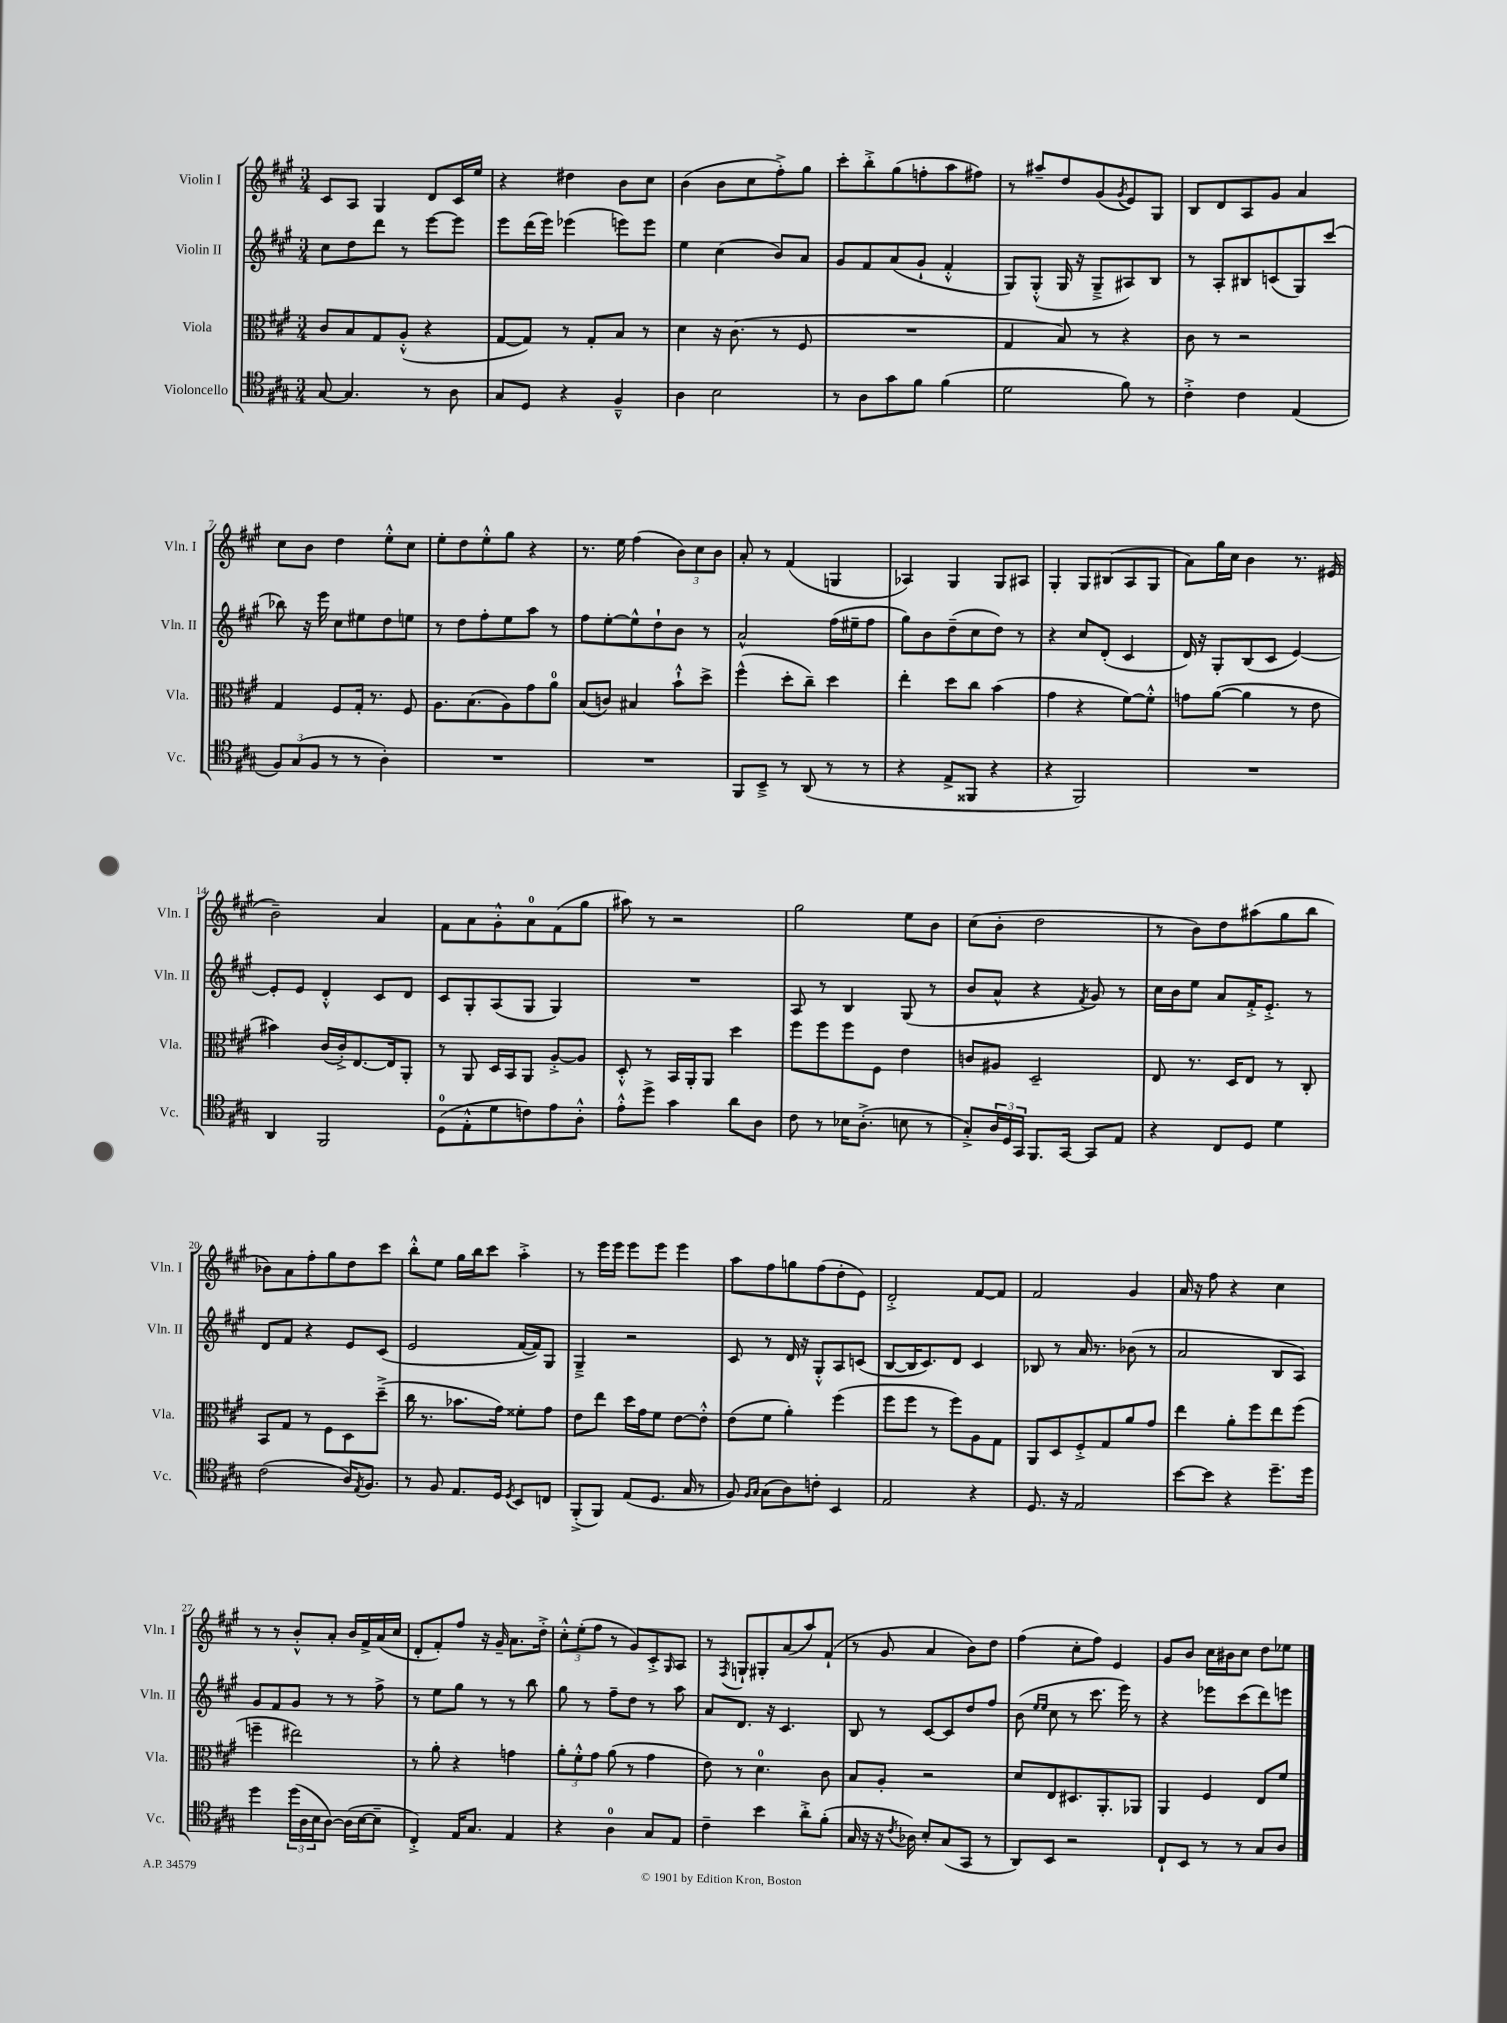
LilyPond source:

<<
\new StaffGroup <<
\new Staff = "s0" \with { instrumentName = "Violin I" shortInstrumentName = "Vln. I" } {
    \clef treble \key a \major \numericTimeSignature \time 3/4
    cis'8 a8 gis4 d'8 cis'16 e''16 |
    r4 dis''4 b'8 cis''8 |
    b'4( b'8 cis''8 fis''8-.->) gis''8 |
    cis'''8-. b''8-.-> gis''8( f''8-. a''8 fis''8) |
    r8 ais''8-- d''8 gis'8( \acciaccatura { gis'8 } e'8) gis8 |
    b8 d'8 a8 gis'8 a'4 |
    cis''8 b'8 d''4 e''8-.-^ cis''8 |
    e''8-. d''8 e''8-.-^ gis''8 r4 |
    r8. e''16 fis''4( \tuplet 3/2 { b'8) cis''8 b'8 } |
    a'8-. r8 fis'4( g4 |
    aes4) gis4 gis8 ais8 |
    gis4-. gis8 bis8( a8 gis8 |
    a'8) gis''16 cis''16 b'4 r8. eis'16( |
    b'2--) a'4 |
    fis'8 a'8 gis'8-.-^ a'8-0 fis'8( gis''8 |
    ais''8) r8 r2 |
    gis''2 e''8 b'8 |
    cis''8( b'8-. d''2 |
    r8 b'8) d''8 ais''8( gis''8 b''8 |
    bes'8) a'8 fis''8-. gis''8 d''8 cis'''8 |
    b''8-.-^ e''8 gis''16 b''16 cis'''8 a''4-.-> |
    r8 e'''16 e'''16 e'''8 e'''8 e'''4 |
    a''8 fis''8 g''8 fis''8( d''8-. e'8) |
    d'2-.-> fis'8~ fis'8 |
    fis'2 gis'4 |
    a'16 r16 fis''8 r4 cis''4 |
    r8 r8 b'8-.-^ a'8-. b'16 fis'16-> a'16( cis''16 |
    d'8-. fis'8-.) fis''8 r16 gis'16-- a'8. d''16-.-> |
    \tuplet 3/2 { cis''8-.-^ e''8-.( fis''8 } r8 gis'8) cis'8-.-> \grace { gis16 } a8 |
    r8 \acciaccatura { fis8 } g8-! gis8-. a'8( a''8) fis'8-!( |
    r8 gis'8 a'4 b'8) d''8 |
    fis''4( cis''8-. fis''8) e'4 |
    gis'8 b'8 cis''16 bis'16 cis''8 d''8 ees''8 \bar "|." |
}
\new Staff = "s1" \with { instrumentName = "Violin II" shortInstrumentName = "Vln. II" } {
    \clef treble \key a \major \numericTimeSignature \time 3/4
    cis''8 d''8 d'''8 r8 e'''8~ e'''8 |
    e'''8 d'''16( e'''16) ees'''4( e'''8) e'''8 |
    e''4 cis''4( b'8) a'8 |
    gis'8 fis'8 a'8( gis'8-! fis'4-.-^ |
    gis8) gis8-.-^( gis16 r16 gis8---> ais8) b8 |
    r8 a8-. bis8 c'8( gis8) cis'''8( |
    bes''8) r16 e'''16 cis''8 eis''8 d''8 e''8 |
    r8 d''8 fis''8-. e''8 a''8 r8 |
    fis''8 e''8~-. e''8-^ d''8-! b'8 r8 |
    a'2-^ fis''16( eis''16-- fis''8 |
    gis''8) b'8 d''8--( cis''8 d''8) r8 |
    r4 cis''8 d'8-.( cis'4 |
    d'16) r16 gis8-. b8( cis'8 e'4~) |
    e'8-. e'8 d'4-.-^ cis'8 d'8 |
    cis'8 gis8-. a8( gis8 gis4) |
    R2. |
    a8 r8 b4 gis8( r8 |
    b'8 a'8-^ r4 \acciaccatura { fis'8 } gis'8) r8 |
    cis''16 b'16 e''8 a'8 fis'16-.-> e'8.-.-> r8 |
    d'8 fis'8 r4 e'8 cis'8( |
    e'2 fis'16~ fis'16) gis8 |
    gis4---> r2 |
    cis'8 r8 d'16 r16 gis8-.-^ a8 c'8( |
    b8~ b16 cis'8.) d'8 cis'4 |
    bes8 r8 a'16 r8. bes'8( r8 |
    a'2 b8 a8) |
    gis'8 fis'8 gis'8 r8 r8 fis''8-> |
    r8 e''8 gis''8 r8 r8 b''8 |
    gis''8 r8 fis''8-- d''8 r8 a''8 |
    a'8 d'8. r16 cis'4. |
    b8 r8 cis'8~ cis'8 d''8 fis''8 |
    b'8( \grace { e''16 e''16 } cis''8 r8 cis'''8. e'''16) r8 |
    r4 ees'''8 cis'''8( d'''8) e'''8 \bar "|." |
}
\new Staff = "s2" \with { instrumentName = "Viola" shortInstrumentName = "Vla." } {
    \clef alto \key a \major \numericTimeSignature \time 3/4
    cis'8 b8 gis8 a8-.-^( r4 |
    gis8~ gis8) r8 gis8-. b8 r8 |
    d'4 r16 cis'8.( r8 fis8 |
    R2. |
    gis4 b8) r8 r4 |
    cis'8 r8 r2 |
    gis4 fis8 gis16-. r8. fis8 |
    a8. b8.( a8) gis'8 a'8-0 |
    b8( c'8) bis4 b'8-!-^ d''8-> |
    fis''4-^( d''8-. cis''8--) d''4 |
    e''4-. d''8 cis''8 b'4( |
    gis'4 r4 fis'8~) fis'8-.-^ |
    g'8 a'8~( a'4 r8 e'8 |
    bis'4) cis'16( cis'16-.->) e8.~ e16 a,8-. |
    r8 a,8 d16 b,16 a,8 a8~-.-> a8 |
    d8-.-^ r8 b,16 a,16-. a,8 d''4 |
    fis''8 fis''8 fis''8 fis8 e'4 |
    c'8 ais8 d2-- |
    e8 r8. d16 e8 r8 cis8-. |
    b,8 gis8 r8 fis8 d8 d''8--->( |
    cis''16 r8. bes'8. gis'16) fisis'8-. gis'8 |
    e'8 e''8 d''16 gis'16 fis'8 e'8~ e'8-.-^ |
    e'8( fis'8 a'4-.) fis''4( |
    fis''8 fis''8 r8 fis''8) a8 gis8 |
    a,8 d8 fis8-.-> gis8 a'8 gis'8 |
    e''4 a'8-. fis''8 e''8 fis''8( |
    f''4-- eis''2) |
    r8 a'8-. r4 g'4 |
    \tuplet 3/2 { a'8-. fis'8-.-^ gis'8 } a'8( r8 gis'4 |
    e'8) r8 d'4.-0 cis'8 |
    b8 a8-. r2 |
    d'8 e8 dis8. a,8.-. aes,8 |
    a,4 fis4 e8 fis'8 \bar "|." |
}
\new Staff = "s3" \with { instrumentName = "Violoncello" shortInstrumentName = "Vc." } {
    \clef tenor \key a \major \numericTimeSignature \time 3/4
    gis8~ gis4. r8 a8 |
    gis8 d8 r4 fis4---^ |
    a4 b2 |
    r8 a8 gis'8 fis'8 fis'4( |
    d'2 fis'8) r8 |
    cis'4-.-> cis'4 e4( |
    \tuplet 3/2 { fis8) gis8( fis8 } r8 r8 a4-.) |
    R2. |
    R2. |
    fis,8 b,8---> r8 a,8( r8 r8 |
    r4 e8-> fisis,8 r4 |
    r4 fis,2) |
    R2. |
    a,4 fis,2 |
    d8-0( e8-.-^ d'8 c'8) e'8 a8-.-^ |
    e'8-.-^ d''8-> gis'4 a'8 a8 |
    cis'8 r8 bes16 a8.-.->( b8 r8 |
    gis8-.->) \tuplet 3/2 { a16 d16 gis,16 } fis,8. gis,16~ gis,8 e8 |
    r4 cis8 d8 d'4 |
    cis'2( a16) \acciaccatura { e8 } fis8. |
    r8 fis8 e8. d16 \acciaccatura { d8 } b,8 c8 |
    fis,8-.->( fis,8) e8( d8. gis16 r8 |
    fis8) \grace { fis16 gis16 } gis8( a8) c'8-. b,4 |
    e2 r4 |
    d8. r16 e2 |
    b'8~ b'8 r4 d''8.-- d''16 |
    d''4 \tuplet 3/2 { d''16( a16 b16 } a8~) a16( b16~ b8-- |
    cis4-.->) e16 gis8. e4 |
    r4 a4-0 gis8 e8 |
    cis'4-- b'4 a'8-.-> fis'8-.( |
    gis16 r16 r16 \acciaccatura { cis'8 } aes16) b8-. gis8( gis,8 r8 |
    a,8) b,8 r2 |
    cis8-! b,8 r8 r8 gis8 a8 \bar "|." |
}
>>
>>
